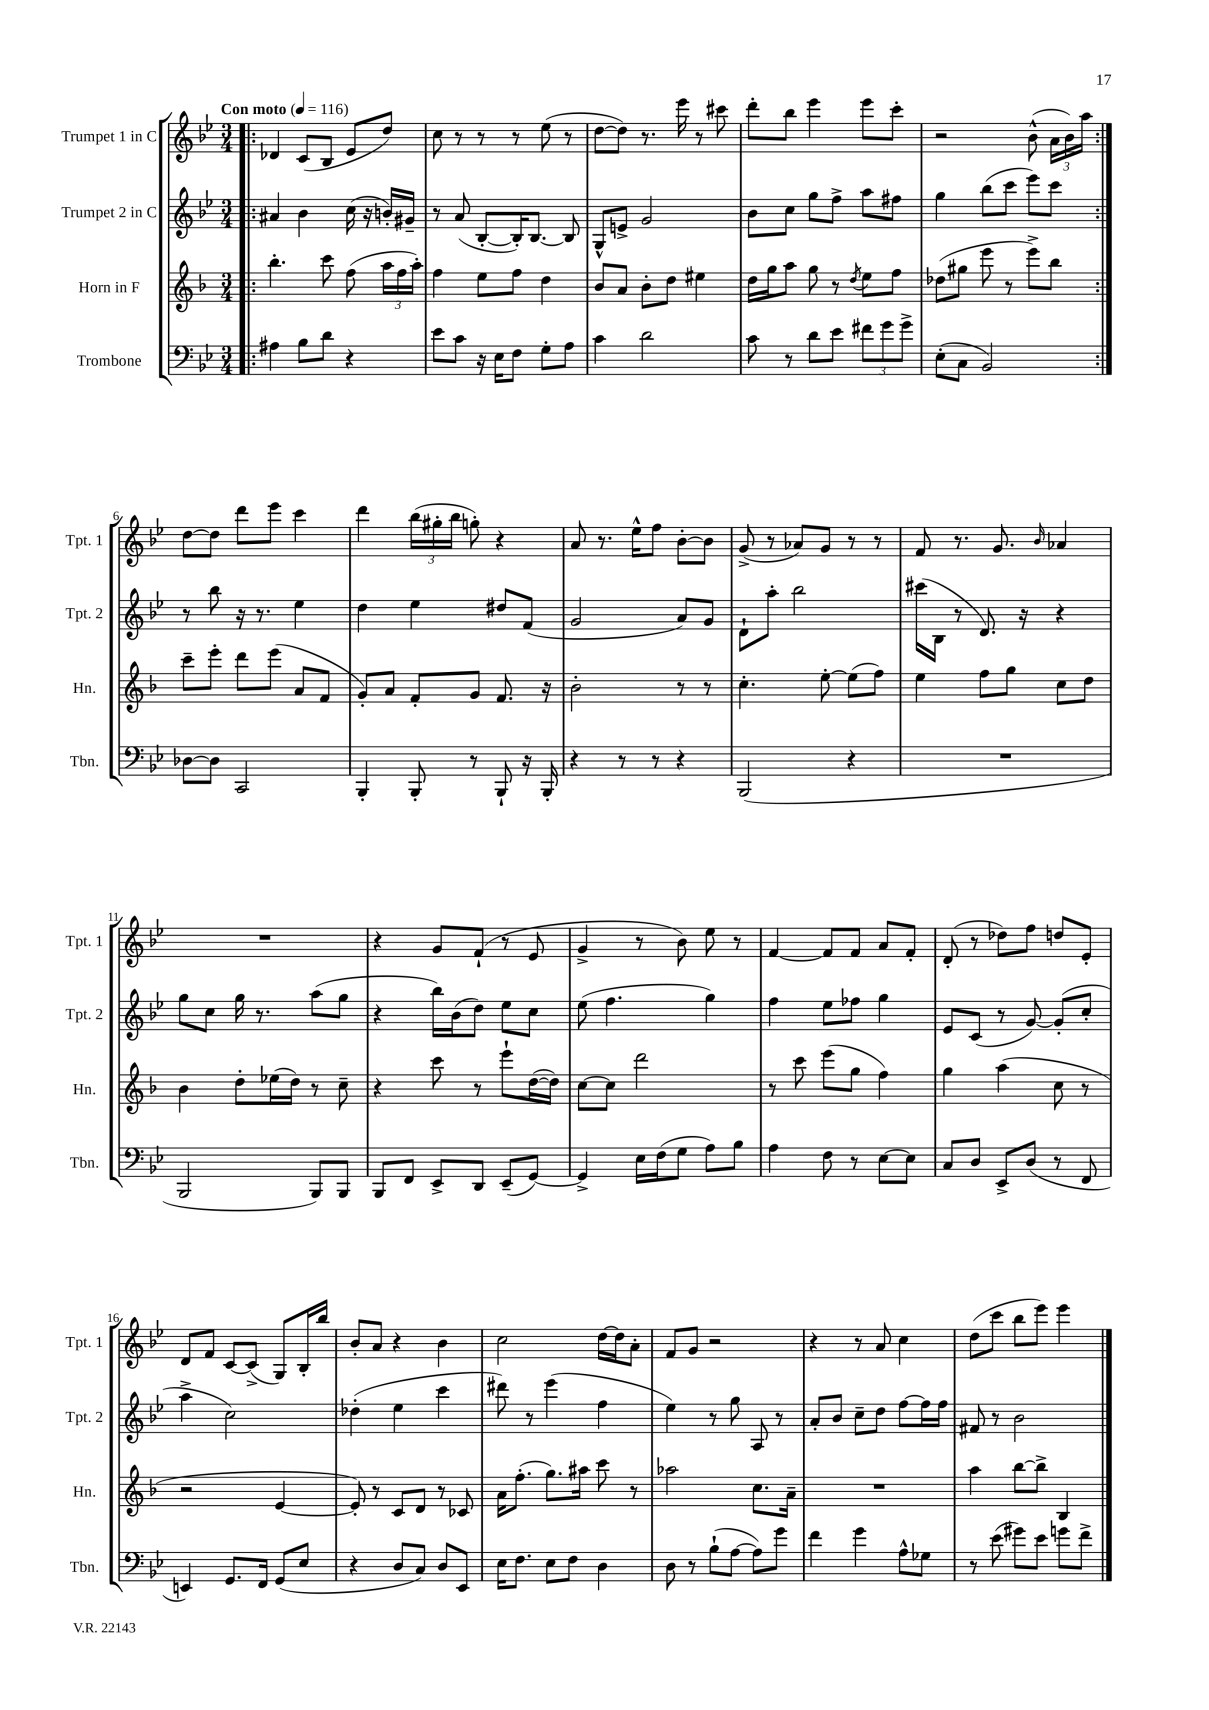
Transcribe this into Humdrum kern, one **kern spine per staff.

**kern	**kern	**kern	**kern
*staff4	*staff3	*staff2	*staff1
*clefF4	*clefG2	*clefG2	*clefG2
*k[b-e-]	*k[b-]	*k[b-e-]	*k[b-e-]
*M3/4	*M3/4	*M3/4	*M3/4
*MM116	*MM116	*MM116	*MM116
=!|:	=!|:	=!|:	=!|:
4A#\	4.bb-'\	4a#/	4d-/
8B-\L	.	4b-\	(8c/L
8d\J	8ccc\	.	8B-/J
4r	(8ff\	(16cc\	8e-/L
.	.	16r	.
.	24aa\LL	16b'/LL)	8dd/J)
.	24ff\	.	.
.	.	16g#~/JJ	.
.	24aa'\JJ)	.	.
=	=	=	=
8e-\L	4ff\	8r	8cc\
8c\J	.	(8a/	8r
16r	8ee\L	[8B-'/L	8r
16E-\LK	.	.	.
8F\J	8ff\J	16B-'/]K)	8r
.	.	[8.B-/J	.
8G'\L	4dd\	.	(8ee-\
8A\J	.	8B-/]	8r
=	=	=	=
4c\	8b-/L	8G^^/L	[8dd\L
.	8a/J	8e^/J	8dd\]J)
2d\	8b-'\L	2g/	8.r
.	8dd\J	.	.
.	.	.	16eee-\
.	4ee#\	.	8r
.	.	.	8ccc#\
=	=	=	=
8c\	16dd\LL	8b-\L	8ddd'\L
.	16gg\J	.	.
8r	8aa\J	8cc\J	8bb-\J
8d\L	8gg\	8gg\L	4eee-\
8e-\J	8r	8ff^\J	.
.	8qdd/	.	.
12f#\L	8ee\L	8aa\L	8eee-\L
12g\	.	.	.
.	8ff\J	8ff#\J	8ccc'\J
12g^\J	.	.	.
=	=	=	=
(8E-'\L	(8dd-\L	4gg\	2r
8C\J	8gg#\J	.	.
2BB-/)	8eee\	(8bb-\L	.
.	8r	8ccc\J	.
.	8eee^\L)	8eee-\L)	(8b-^^\
.	8bb-\J	8ccc\J	24a\LL
.	.	.	24b-\)
.	.	.	24aa\JJ
=:|!	=:|!	=:|!	=:|!
[8D-\L	8ccc~\L	8r	[8dd\L
8D-\]J	8eee'\J	8bb-\	8dd\]J
2CC/	8ddd\L	16r	8ddd\L
.	.	8.r	.
.	(8eee\J	.	8eee-\J
.	8a/L	4ee-\	4ccc\
.	8f/J	.	.
=	=	=	=
4BBB-'/	8g'/L)	4dd\	4ddd\
.	8a/J	.	.
8BBB-'/	8f'/L	4ee-\	(24bb-\LL
.	.	.	24gg#'\
.	.	.	24bb-\JJ
8r	8g/J	.	8gg'\)
8BBB-`/	8.f/	8dd#/L	4r
16r	.	(8f/J	.
16BBB-'/	16r	.	.
=	=	=	=
4r	2b-'\	2g/	8a/
.	.	.	8.r
8r	.	.	.
.	.	.	16ee-^^\LK
8r	.	.	8ff\J
4r	8r	8a/L)	[8b-'\L
.	8r	8g/J	8b-\]J
=	=	=	=
(2BBB-/	4.cc'\	8d`\L	(8g^/
.	.	8aa'\J	8r
.	.	2bb-\	8a-/L)
.	[8ee'\	.	8g/J
4r	(8ee\]L	.	8r
.	8ff\J)	.	8r
=	=	=	=
2.r	4ee\	(16ccc#\LL	8f/
.	.	16B-\JJ	.
.	.	8r	8.r
.	8ff\L	8.d/)	.
.	.	.	8.g/
.	8gg\J	.	.
.	.	16r	.
.	.	.	16qqb-/
.	8cc\L	4r	4a-/
.	8dd\J	.	.
=	=	=	=
2BBB-/	4b-\	8gg\L	2.r
.	.	8cc\J	.
.	8dd'\L	16gg\	.
.	.	8.r	.
.	(16ee-\L	.	.
.	16dd\JJ)	.	.
8BBB-/L)	8r	(8aa\L	.
8BBB-/J	8cc~\	8gg\J	.
=	=	=	=
8BBB-/L	4r	4r	4r
8FF/J	.	.	.
8EE-^/L	8ccc\	16bb-\LL)	8g/L
.	.	(16b-\J	.
8DD/J	8r	8dd\J)	(8f`/J
(8EE-~/L	8eee`\L	8ee-\L	8r
[8GG/J)	([16dd\L	8cc\J	8e-/
.	16dd\]JJ)	.	.
=	=	=	=
4GG^/]	[8cc\L	(8ee-\	4g^/
.	8cc\]J	4.ff\	.
16E-\LL	2ddd\	.	8r
(16F\J	.	.	.
8G\J	.	.	8b-\)
8A\L)	.	4gg\)	8ee-\
8B-\J	.	.	8r
=	=	=	=
4A\	8r	4ff\	[4f/
.	8ccc\	.	.
8F\	(8eee\L	8ee-\L	8f/]L
8r	8gg\J	8ff-\J	8f/J
[8E-\L	4ff\)	4gg\	8a/L
8E-\]J	.	.	8f'/J
=	=	=	=
8C/L	4gg\	8e-/L	(8d'/
8D/J	.	(8c/J	8r
8EE-^/L	(4aa\	8r	8dd-\L)
(8D/J	.	[8g/)	8ff\J
8r	8cc\	(8g'/]L	8dd/L
8FF/	8r	8cc'/J	8e-'/J
=	=	=	=
4EE/)	2r	4aa^\	8d/L
.	.	.	8f/J
8.GG/L	.	2cc\)	[8c/L
.	.	.	(8c^/]J
16FF/Jk	.	.	.
(8GG/L	[4e/	.	8G/L)
8E-/J	.	.	16B-'/L
.	.	.	16bb-/JJ
=	=	=	=
4r	8e'/])	(4dd-'\	8b-'/L
.	8r	.	8a/J
8D/L	8c/L	4ee-\	4r
8C/J)	8d/J	.	.
8D/L	8r	4ccc\	4b-\
8EE-/J	8c-/	.	.
=	=	=	=
16E-\LK	16a\LK	8ddd#\)	2cc\
8.F\J	(8.ff'\J	.	.
.	.	8r	.
8E-\L	8.gg\L)	(4eee-\	.
8F\J	.	.	.
.	16aa#\Jk	.	.
4D\	8ccc\	4ff\	[16dd\LL
.	.	.	16dd\]J
.	8r	.	8a'\J
=	=	=	=
8D\	2aa-\	4ee-\)	8f/L
8r	.	.	8g/J
(8B-`\L	.	8r	2r
[8A\J	.	8gg\	.
8A\]L)	8.cc\L	8A/	.
8g\J	.	8r	.
.	16a~\Jk	.	.
=	=	=	=
4f\	2.r	8a'/L	4r
.	.	8b-/J	.
4g\	.	8cc~\L	8r
.	.	8dd\J	8a/
8A^^\L	.	[8ff\L	4cc\
8G-\J	.	16ff\]L	.
.	.	16ff\JJ	.
=	=	=	=
8r	4aa\	8f#/	(8dd\L
(8e-\	.	8r	8ccc\J
8g#\L)	[8bb-\L	2b-\	8bb-\L
8e-\J	8bb-^\]J	.	8eee-\J)
8g\L	4B-/	.	4eee-\
8f^\J	.	.	.
==	==	==	==
*-	*-	*-	*-
